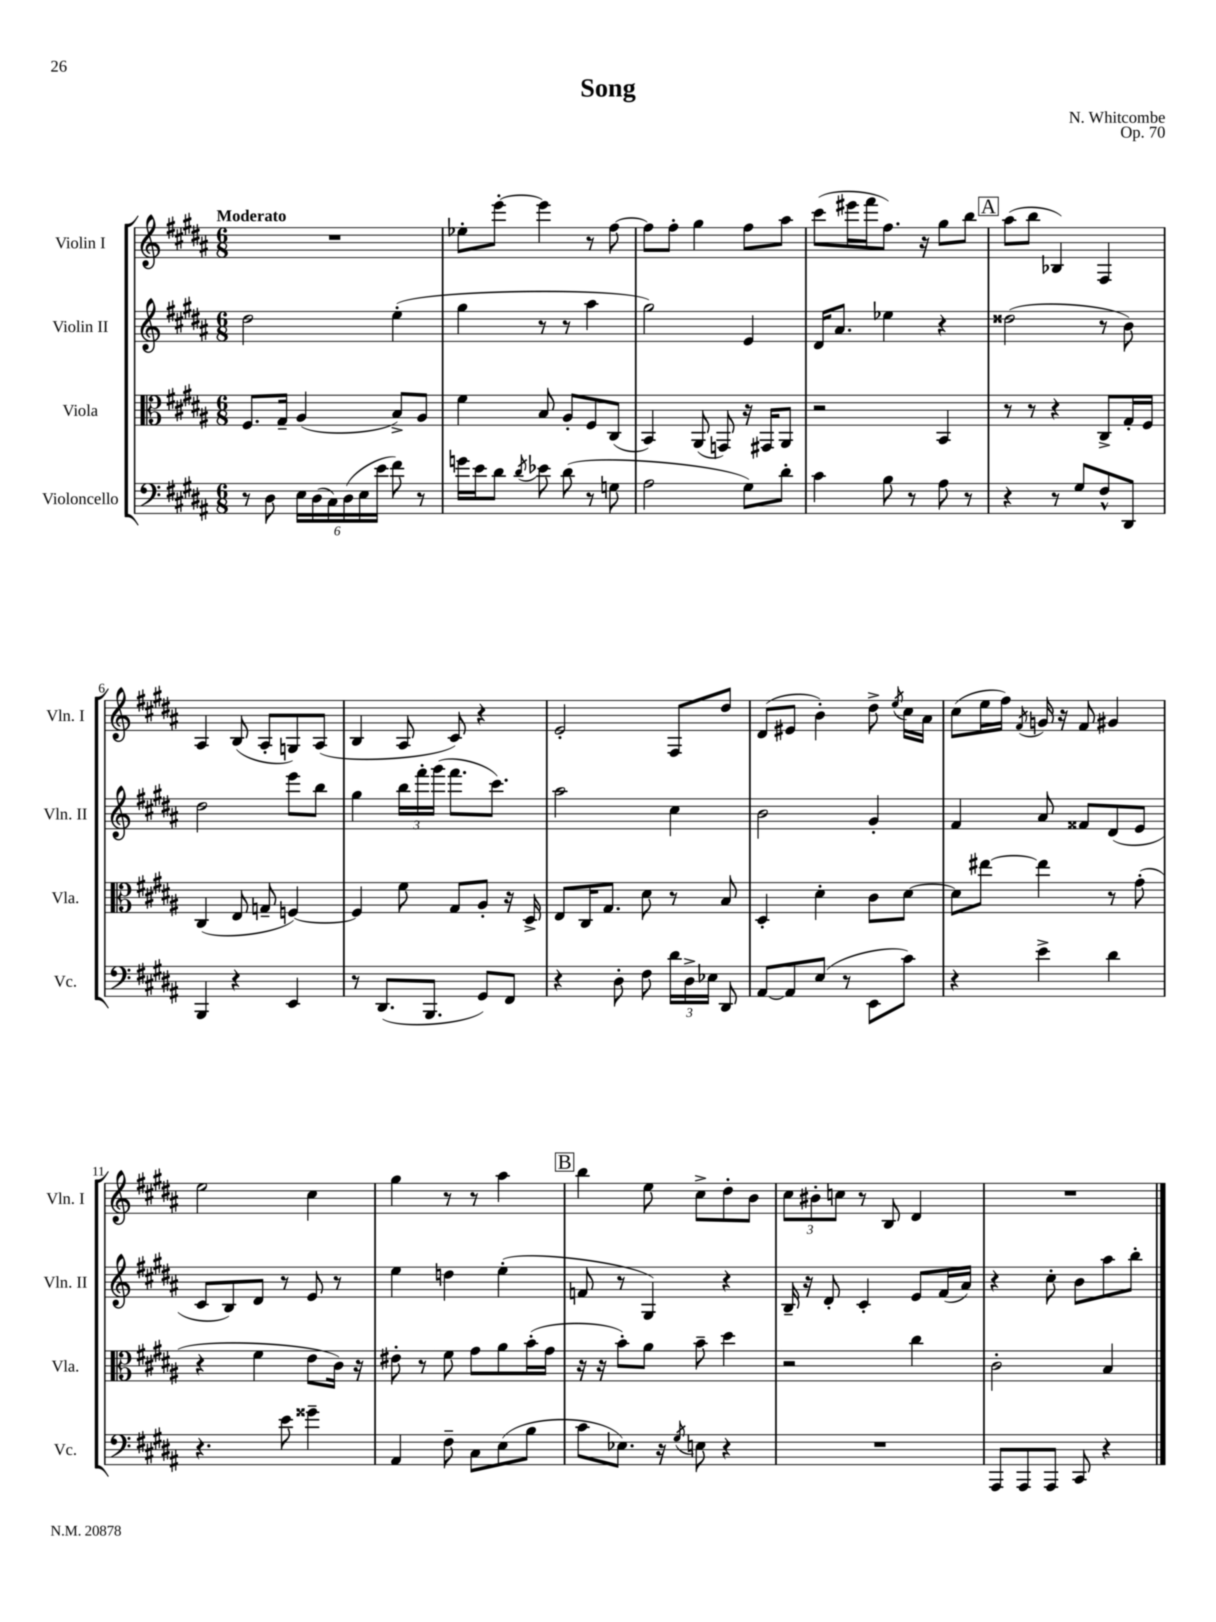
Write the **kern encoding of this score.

**kern	**kern	**kern	**kern
*part4	*part3	*part2	*part1
*staff4	*staff3	*staff2	*staff1
*I"Violoncello	*I"Viola	*I"Violin II	*I"Violin I
*I'Vc.	*I'Vla.	*I'Vln. II	*I'Vln. I
*clefF4	*clefC3	*clefG2	*clefG2
*k[f#c#g#d#a#]	*k[f#c#g#d#a#]	*k[f#c#g#d#a#]	*k[f#c#g#d#a#]
*M6/8	*M6/8	*M6/8	*M6/8
=1	=1	=1	=1
!	!	!	!LO:TX:a:B:t=Moderato
8r	8.F#/L	2dd#\	2.r
8D#\	.	.	.
.	16G#~/Jk	.	.
24E\LL	(4A#/	.	.
(24D#\	.	.	.
24C#\)	.	.	.
(24D#\	.	.	.
24E\	.	.	.
24e\JJ	.	.	.
8f#\)	8B^/L)	(4ee'\	.
8r	8A#/J	.	.
=2	=2	=2	=2
16gn\LL	4f#\	4gg#\	8ee-X'\L
16e\J	.	.	.
8d#\J	.	.	[8eee'\J
8qd#/	.	.	.
8e-X\	8B/	8r	4eee\]
(8d#\	8A#'/L	8r	.
8r	8F#/	4aa#\	8r
8Gn\	(8C#/J	.	[8ff#\
=3	=3	=3	=3
2A#\	4BB/)	2gg#\)	8ff#\L]
.	.	.	8ff#'\J
.	(8AA#/	.	4gg#\
.	8GGn/)	.	.
8G#\L)	16r	4e/	8ff#\L
.	16GG#X/KL	.	.
8d#'\J	8AA#/J	.	8aa#\J
=4	=4	=4	=4
4c#\	2r	16d#/KL	(8ccc#\L
.	.	8.a#/J	.
.	.	.	16eee#X\L
.	.	.	16fff#\J
8B\	.	4ee-X\	8.ff#\J)
8r	.	.	.
.	.	.	16r
8A#\	4BB/	4r	8gg#\L
8r	.	.	8bb\J
!!LO:REH:place=s1:t=A
=5	=5	=5	=5
4r	8r	(2dd##X\	(8aa#\L
.	8r	.	8bb\J
8r	4r	.	4B-X/)
8G#/L	.	.	.
8F#^^/	8C#^/L	8r	4F#/
8DD#/J	16G#'/L	8b\)	.
.	16F#/JJ	.	.
!!LO:LB:g=z
=6	=6	=6	=6
4BBB/	(4C#/	2dd#\	4A#/
4r	8E/	.	(8B/
.	8Gn~/	.	8A#'/L
4EE/	[4Fn/)	8eee\L	8Gn/)
.	.	8bb\J	(8A#/J
=7	=7	=7	=7
8r	4F/]	4gg#\	4B/
(8.DD#/L	.	.	.
.	8f#\	24bb\LL	8A#/
.	.	24fff#'\	.
8.BBB/J	.	.	.
.	.	(24ggg#\JJ	.
.	8G#/L	8.fff#\L	8c#/)
8GG#/L)	8A#'/J	.	4r
.	.	8.ccc#\J)	.
8FF#/J	16r	.	.
.	16D#^/	.	.
=8	=8	=8	=8
4r	8E/L	2aa#\	2e'/
.	16C#/K	.	.
.	8.G#/J	.	.
8D#'\	.	.	.
8F#\	8d#\	.	.
24d#\LL	8r	4cc#\	8F#/L
24D#^\	.	.	.
24E-X\JJ	.	.	.
8DD#/	8B/	.	8dd#/J
=9	=9	=9	=9
[8AA#/L	4D#'/	2b\	(8d#/L
8AA#/]	.	.	8e#X/J
(8E/J	4d#'\	.	4b'\)
8r	.	.	.
8EE\L	8c#\L	4g#'/	8dd#^\
.	.	.	8qee/
8c#\J)	[8d#\J	.	16cc#\LL
.	.	.	16a#\JJ
=10	=10	=10	=10
4r	8d#\L]	4f#/	(8cc#\L
.	[8ee#X\J	.	16ee\L
.	.	.	16ff#\JJ)
.	.	.	8qf#/
4e^\	4ee#\]	8a#/	16gn/
.	.	.	16r
.	.	8f##X/L	8f#/
4d#\	8r	(8d#/	4g#X/
.	(8g#'\	8e/J	.
!!LO:LB:g=z
=11	=11	=11	=11
4.r	4r	8c#/L	2ee\
.	.	8B/)	.
.	4f#\	8d#/J	.
8e\	.	8r	.
4g##X~\	8e\L	8e/	4cc#\
.	16c#\Jk)	8r	.
.	16r	.	.
=12	=12	=12	=12
4AA#/	8e#X'\	4ee\	4gg#\
.	8r	.	.
8F#~\	8f#\	4ddn\	8r
8C#\L	8g#\L	.	8r
(8E\	8a#\	(4ee'\	4aa#\
8B\J	(16b'\L	.	.
.	16g#\JJ	.	.
!!LO:REH:place=s1:t=B
=13	=13	=13	=13
8c#\L	16r	8fn/	4bb\
.	16r	.	.
8.E-X\J)	8b'\L)	8r	.
.	8a#\J	4G#/)	8ee\
16r	.	.	.
8qG#/	.	.	.
8En\	8b~\	.	8cc#^\L
4r	4dd#\	4r	8dd#'\
.	.	.	8b\J
=14	=14	=14	=14
2.r	2r	16B~/	12cc#\L
.	.	16r	.
.	.	.	12b#X'\
.	.	8d#'/	.
.	.	.	12ccn\J
.	.	4c#'/	8r
.	.	.	8B/
.	4cc#\	8e/L	4d#/
.	.	(16f#/L	.
.	.	16a#/JJ)	.
=15	=15	=15	=15
8AAA#/L	2c#'\	4r	2.r
8AAA#/	.	.	.
8AAA#/J	.	8cc#'\	.
8CC#/	.	8b\L	.
4r	4B/	8aa#\	.
.	.	8bb'\J	.
==	==	==	==
*-	*-	*-	*-
